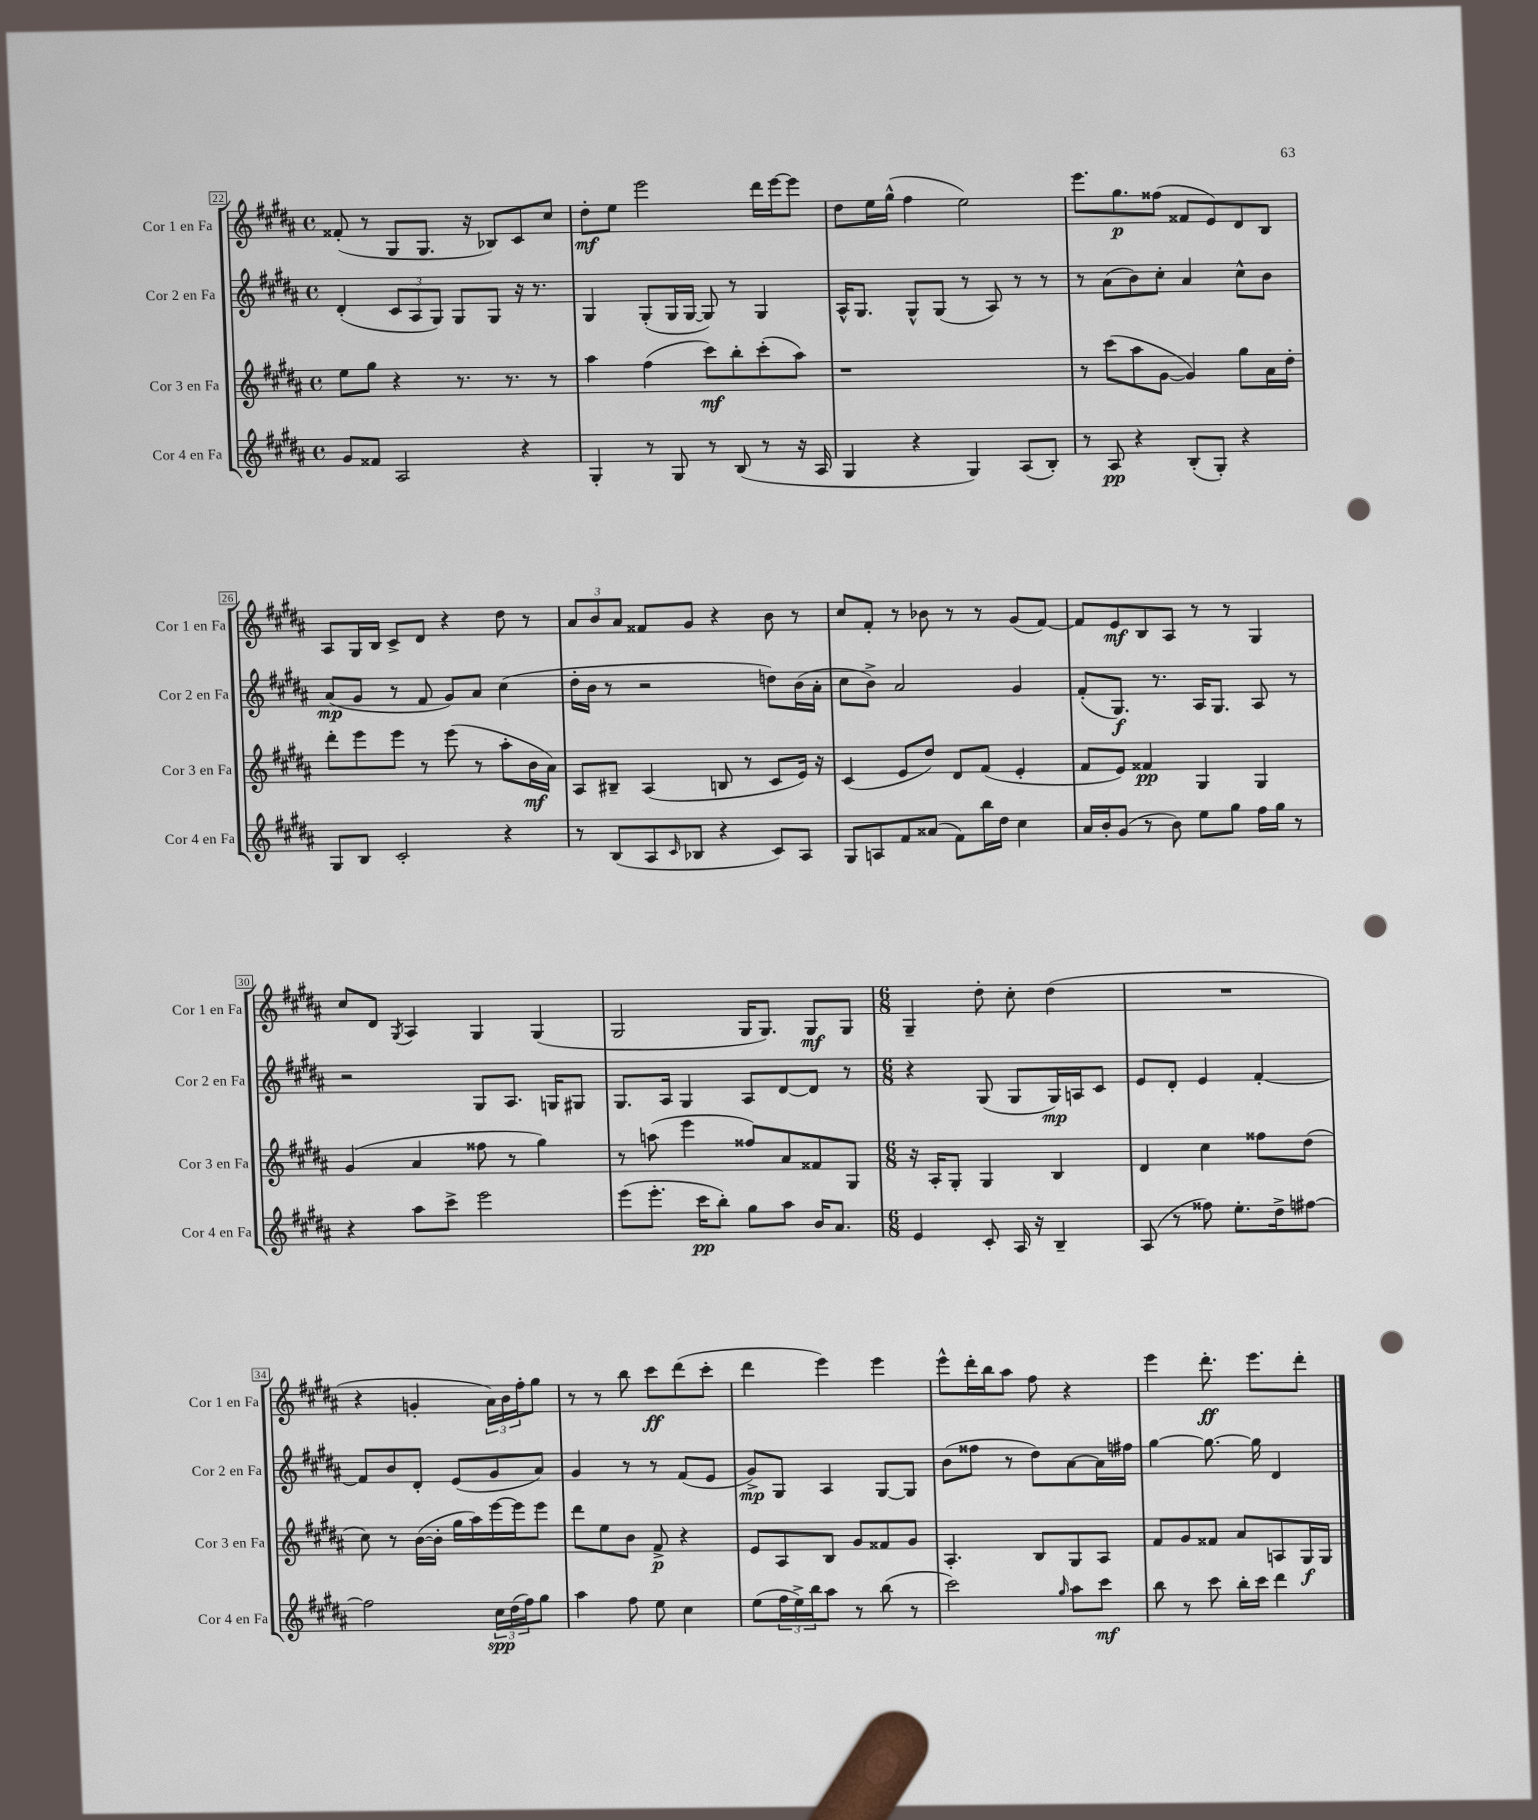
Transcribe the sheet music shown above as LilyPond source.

<<
\new StaffGroup <<
\new Staff = "s0" \with { instrumentName = "Cor 1 en Fa" shortInstrumentName = "Cor 1 en Fa" } {
    \clef treble \key b \major \defaultTimeSignature \time 4/4
    fisis'8-.( r8 gis8 gis8. r16 bes8) cis'8 cis''8 |
    dis''8-.\mf e''8 e'''2 dis'''16 e'''16~ e'''8 |
    dis''8 e''16 gis''16-^( fis''4 e''2) |
    e'''8. gis''8.\p fisis''8( fisis'8 e'8) dis'8 b8 |
    ais8 gis16 b16 cis'8-> dis'8 r4 dis''8 r8 |
    \tuplet 3/2 { ais'8 b'8 ais'8 } fisis'8 gis'8 r4 b'8 r8 |
    cis''8 fis'8-. r8 bes'8 r8 r8 gis'8( fis'8~) |
    fis'8 e'8\mf b8 ais8 r8 r8 gis4 |
    cis''8 dis'8 \acciaccatura { gis8 } ais4 gis4 gis4( |
    gis2 gis16 gis8.) gis8\mf gis8 |
    \numericTimeSignature \time 6/8 gis4-- dis''8-. cis''8-. dis''4( |
    R2. |
    r4 g'4-. \tuplet 3/2 { ais'16) b'16 fis''16-. } gis''8 |
    r8 r8 b''8 cis'''8\ff dis'''8( cis'''8-. |
    dis'''4 e'''4) e'''4 |
    e'''8-^ dis'''16-. b''16 ais''8 fis''8 r4 |
    e'''4 dis'''8.-.\ff e'''8. dis'''8-. \bar "|." |
}
\new Staff = "s1" \with { instrumentName = "Cor 2 en Fa" shortInstrumentName = "Cor 2 en Fa" } {
    \clef treble \key b \major \defaultTimeSignature \time 4/4
    dis'4-.( \tuplet 3/2 { cis'8 ais8 gis8) } gis8 gis8 r16 r8. |
    gis4 gis8-.( gis16 gis16~ gis8) r8 gis4 |
    ais16-^ gis8. gis8-^ gis8( r8 ais8) r8 r8 |
    r8 ais'8( b'8) cis''8-. ais'4 cis''8-^ b'8 |
    ais'8\mp( gis'8 r8 fis'8 gis'8) ais'8 cis''4( |
    dis''16-. b'16 r8 r2 d''8) b'16( ais'16-. |
    cis''8 b'8->) ais'2 gis'4 |
    fis'8-.( gis8.\f) r8. ais16 gis8. ais8 r8 |
    r2 gis8 ais8. g16 gis8 |
    gis8. ais16 gis4 ais8 dis'8~ dis'8 r8 |
    \numericTimeSignature \time 6/8 r4 gis8( gis8 gis16\mp) a16 cis'8 |
    e'8 dis'8-. e'4 fis'4~-. |
    fis'8 b'8 dis'8-. e'8( gis'8 ais'8) |
    gis'4 r8 r8 fis'8( e'8 |
    gis'8->\mp) gis8 ais4 gis8~ gis8 |
    b'8( fisis''8 r8 dis''8) ais'8~ ais'16 fis''16 |
    gis''4~ gis''8.~ gis''16 dis'4 \bar "|." |
}
\new Staff = "s2" \with { instrumentName = "Cor 3 en Fa" shortInstrumentName = "Cor 3 en Fa" } {
    \clef treble \key b \major \defaultTimeSignature \time 4/4
    e''8 gis''8 r4 r8. r8. r8 |
    ais''4 fis''4( cis'''8\mf) b''8-. cis'''8-.( ais''8) |
    r1 |
    r8 cis'''8( ais''8 gis'8~ gis'4) gis''8 ais'16 dis''16-. |
    dis'''8-. e'''8 e'''8 r8 e'''8( r8 ais''8-. b'16\mf ais'16) |
    ais8 bis8-- ais4( b8 r8 cis'8 e'16) r16 |
    cis'4( e'8 dis''8) dis'8 fis'8( e'4-. |
    fis'8 e'8) fisis'4\pp gis4 gis4 |
    gis'4( ais'4 fisis''8 r8 gis''4) |
    r8 a''8( e'''4 fisis''8) ais'8 fisis'8 gis8 |
    \numericTimeSignature \time 6/8 r16 ais16-. gis8-. gis4 b4 |
    dis'4 cis''4 fisis''8 dis''8( |
    cis''8) r8 b'16~( b'16-. gis''16 ais''16) e'''16~ e'''16 e'''8 |
    dis'''8 e''8 b'8 fis'8->\p r4 |
    e'8 ais8 b8 gis'8 fisis'8 gis'8 |
    ais4.-. b8 gis8 ais8 |
    fis'8 gis'8 fisis'8 ais'8 a8 gis16\f gis16 \bar "|." |
}
\new Staff = "s3" \with { instrumentName = "Cor 4 en Fa" shortInstrumentName = "Cor 4 en Fa" } {
    \clef treble \key b \major \defaultTimeSignature \time 4/4
    gis'8 fisis'8 ais2 r4 |
    gis4-. r8 gis8 r8 b8( r8 r16 ais16 |
    gis4 r4 gis4) ais8( b8-.) |
    r8 ais8\pp r4 b8-.( gis8-.) r4 |
    gis8 b8 cis'2-. r4 |
    r8 b8( ais8 \grace { cis'16 } bes8 r4 cis'8) ais8 |
    gis8 a8 fis'8 aisis'8( fis'8) b''16 dis''16 cis''4 |
    ais'16 b'16-. gis'8( r8 b'8) e''8 gis''8 fis''16 gis''16 r8 |
    r4 ais''8 cis'''8-> e'''2 |
    e'''8( e'''8.-. cis'''16\pp b''8-.) gis''8 ais''8 b'16 ais'8. |
    \numericTimeSignature \time 6/8 e'4 cis'8-. ais16 r16 b4-- |
    ais8( r8 fisis''8) e''8.-. dis''16-> fis''8~ |
    fis''2 \tuplet 3/2 { cis''16\spp dis''16( fis''16) } gis''8 |
    ais''4 fis''8 e''8 cis''4 |
    e''8( \tuplet 3/2 { fis''16 e''16->) b''16 } ais''8 r8 b''8( r8 |
    cis'''2) \grace { gis''16 } ais''8 cis'''8\mf |
    b''8 r8 cis'''8 b''16-. cis'''16 dis'''4 \bar "|." |
}
>>
>>
\layout { \context { \Score currentBarNumber = #22 \override BarNumber.stencil = #(make-stencil-boxer 0.1 0.3 ly:text-interface::print) } }
